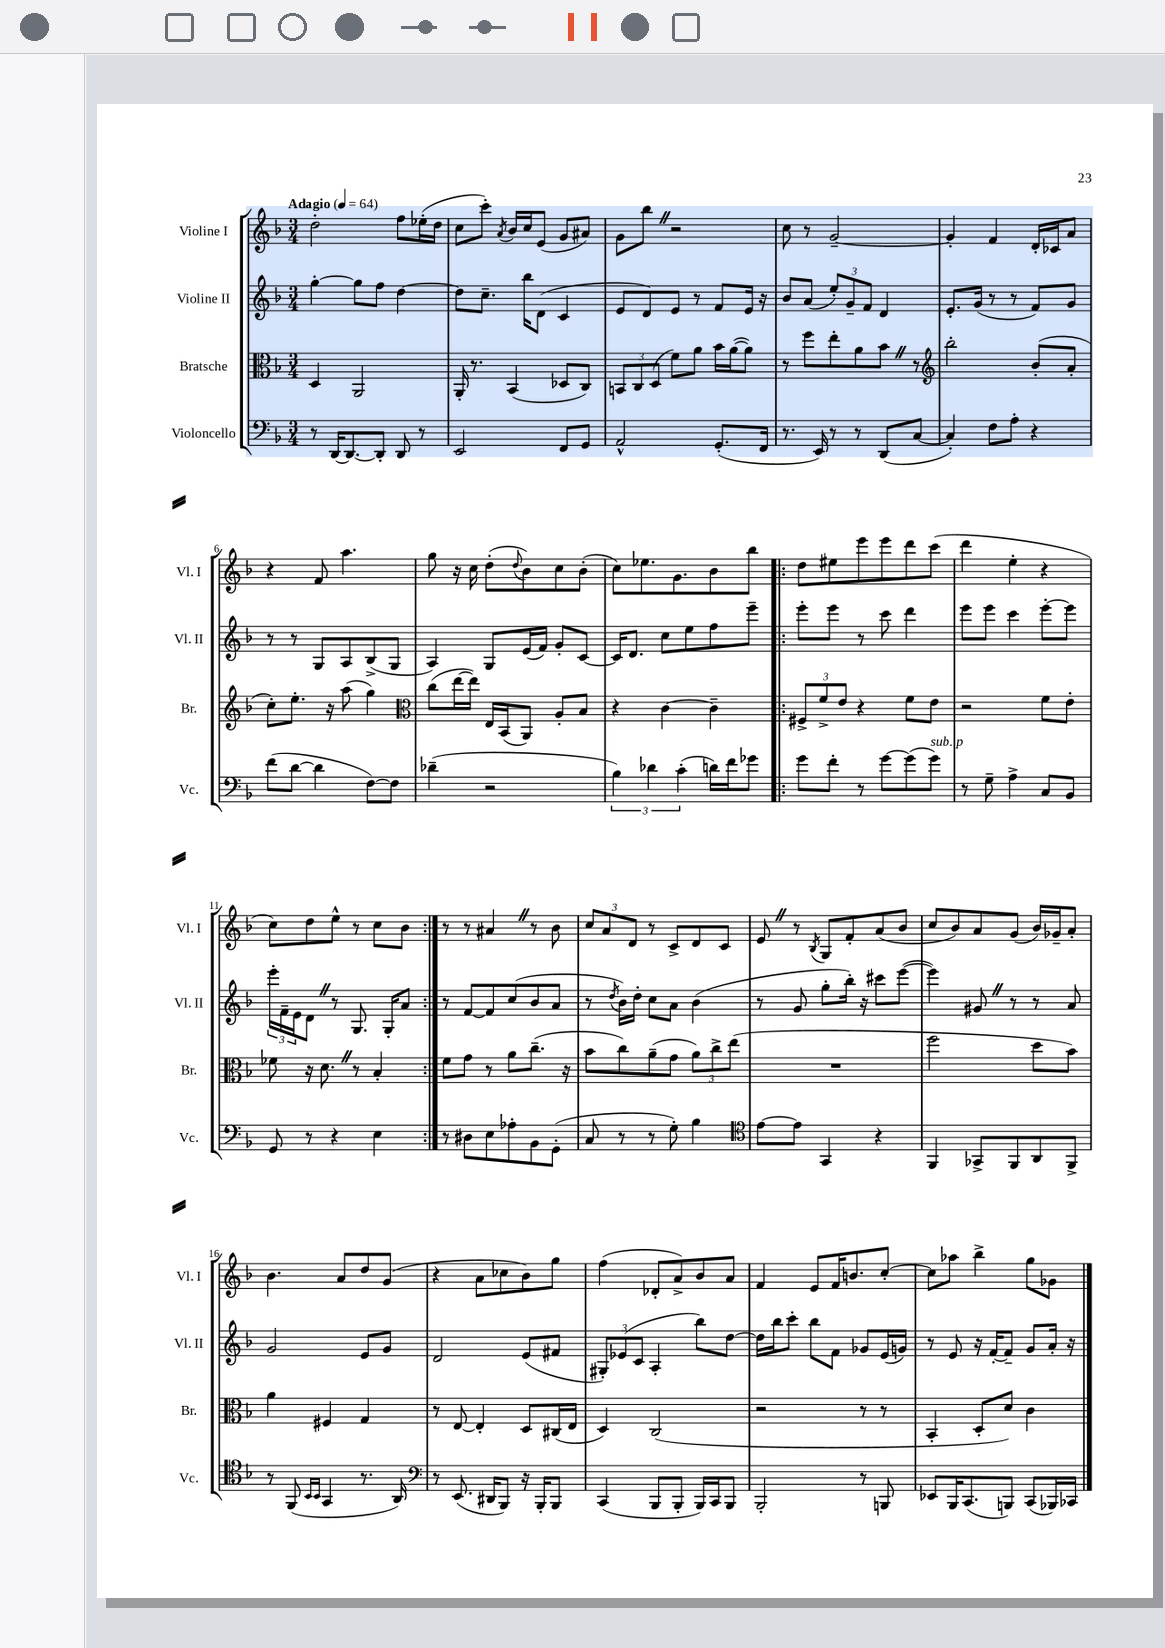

**kern	**kern	**kern	**kern
*staff4	*staff3	*staff2	*staff1
*clefF4	*clefC3	*clefG2	*clefG2
*k[b-]	*k[b-]	*k[b-]	*k[b-]
*M3/4	*M3/4	*M3/4	*M3/4
*MM64	*MM64	*MM64	*MM64
8r	4D/	[4gg'\	2dd'\
[16DD/LK	.	.	.
8.DD/_	.	.	.
.	2AA/	8gg\]L	.
8DD'/]J	.	8ff\J	.
8DD/	.	[4dd\	8ff\L
8r	.	.	(16ee-'\L
.	.	.	16dd\JJ
=	=	=	=
2EE/	16AA'/	8dd\]L	8cc\L
.	8.r	.	.
.	.	8.cc~\J	8ccc'\J)
.	.	.	8qa/
.	(4BB-/	.	16b-/LL
.	.	16bb-\LK	16cc/J
.	.	(8d\J	(8e/J
8FF/L	8D-/L	4c/	8g/L
8GG/J	8C/J)	.	8a#/J)
=	=	=	=
2AA^^/	12BB/L	8e/L	8g\L
.	12C/	.	.
.	.	8d/)	8bb-\J
.	(12D/J	.	.
.	8f\L)	8e/J	2r
.	8a\J	8r	.
(8.GG'/L	16b-\LL	8f/L	.
.	([16a\J	.	.
.	8a\]J)	16e/Jk	.
16FF/Jk	.	16r	.
=	=	=	=
8.r	8r	8b-/L	8cc\
.	8ff\L	(8a/J	8r
16EE/)	.	.	.
8r	8ee'\	12ee'/L)	[2g~/
.	.	12g~/	.
8r	8a\	.	.
.	.	12f/J	.
(8DD/L	8b-\J	4d/	.
[8C/J	8r	.	.
=	=	=	=
*	*clefG2	*	*
4C'/])	2bb-'\	8.e'/L	4g'/]
.	.	(16g/Jk	.
8F\L	.	8r	4f/
8A'\J	.	8r	.
4r	(8b-'/L	8f/L)	16d'/LL
.	.	.	16c-/J
.	8a'/J	8g/J	8a/J
=	=	=	=
(8f\L	8cc'\L)	8r	4r
[8d\J	8.ee'\J	8r	.
4d\]	.	8G/L	8f/
.	16r	.	.
.	(8aa\	8A/	4.aa\
[8F\L)	4gg\)	(8B-^/	.
8F\]J	.	8G/J	.
=	=	=	=
*	*clefC3	*	*
(4d-~\	(8cc\L	4A/)	8gg\
.	[16ee\L	.	16r
.	16ee\]JJ)	.	16cc\
2r	16E/LL	8G/L	(8dd'\L
.	(16BB-/J	.	.
.	.	.	8qqdd/
.	8AA/J)	(16e/L	8b-\)
.	.	16f/JJ)	.
.	8A'/L	8g'/L	8cc\
.	8B-/J	[8c/J	(8b-'\J
=	=	=	=
6B-\)	4r	16c/]LK	8cc\L)
.	.	8.d/J	.
.	.	.	8.ee-\
6d-\	.	.	.
.	[4c\	8cc\L	.
.	.	.	8.g\
(6c'\	.	.	.
.	.	8ee\	.
16d\LL)	4c~\]	8ff\	8b-\
16f\J	.	.	.
8g-\J	.	8eee~\J	8bb-\J
=!|:	=!|:	=!|:	=!|:
8g\L	12F#^/L	8eee'\L	8dd\L
.	12f^/	.	.
8f'\J	.	8eee\J	8ee#\
.	12e/J	.	.
8r	4r	8r	8eee\
[8g\L	.	8ccc\	8eee\
(8g\]	8f\L	4ddd\	8ddd\
8g\J)	8e\J	.	(8ccc\J
=	=	=	=
8r	2r	8eee\L	4ddd\
8G~\	.	8eee\J	.
4A^\	.	4ccc\	4ee'\
8C/L	8f\L	[8eee'\L	4r
8BB-/J	8e'\J	8eee\]J	.
=	=	=	=
8GG/	8f-\	24eee'\LL	8cc\L)
.	.	24f~\	.
.	.	24e\J	.
8r	16r	8d\J	8dd\
.	8.d\	.	.
4r	.	8r	8ee^^\J
.	8r	8.G/	8r
4E\	4B-'/	.	8cc\L
.	.	16G'/LK	.
.	.	8a/J	8b-\J
=:|!	=:|!	=:|!	=:|!
8r	8f\L	8r	8r
8D#\L	8g\J	[8f/L	8r
8E\	8r	8f/]	4a#/
8A-'\	8a\L	(8cc/	.
8BB-\	(8.cc~\J	8b-/	8r
(8GG'\J	.	8a/J	8b-\
.	16r	.	.
=	=	=	=
8C/	8b-\L	8r	12cc/L
.	.	.	12a/
.	.	8qdd/	.
8r	8cc\)	16b-\LL)	.
.	.	.	12d/J
.	.	16dd'\JJ	.
8r	(8a~\	8cc\L	8r
8G'\)	8g\J	8a\J	8c^/L
4B-\	12a\L)	(4b-\	8d/
.	12cc^\	.	.
.	.	.	8c/J
.	(12ee\J	.	.
=	=	=	=
*clefC4	*	*	*
[8e\L	2.r	8r	8e/
8e\]J	.	8g/	8r
.	.	.	8qB-/
4GG/	.	8gg'\L	8G/L
.	.	16bb-'\Jk)	8f'/
.	.	16r	.
4r	.	8ccc#\L	(8a/
.	.	([8eee\J	8b-/J
=	=	=	=
4FF/	2ff\	4eee\])	8cc/L
.	.	.	8b-/)
8GG-^/L	.	8g#/	8a/
8FF/	.	8r	(8g/J
8AA/	8dd\L	8r	16b-/LL)
.	.	.	16g-~/J
8FF^/J	8b-\J)	8a/	8a'/J
=	=	=	=
8r	4a\	2g/	4.b-\
(8FF/	.	.	.
16qqBB-/LL	.	.	.
16qqBB-/JJ	.	.	.
4GG/	4F#/	.	.
.	.	.	8a/L
8.r	4G/	8e/L	8dd/
.	.	8g/J	(8g/J
16AA/)	.	.	.
=	=	=	=
*clefF4	*	*	*
8r	8r	2d/	4r
(8.EE/	[8E/	.	.
.	4E'/]	.	8a\L
16DD#/LK	.	.	.
8BBB-/J)	.	.	8cc-\
16r	8D/L	(8e/L	8b-\)
16BBB-'/LK	.	.	.
8BBB-/J	(16C#/L	8f#/J	8gg\J
.	16E/JJ	.	.
=	=	=	=
(4CC/	4D/)	12G#'/L)	(4ff\
.	.	(12e-/	.
.	.	12c/J	.
8BBB-/L	(2C/	4A'/	8d-'/L
8BBB-'/J	.	.	8a^/)
16BBB-/LL)	.	8bb-\L)	8b-/
16CC/J	.	.	.
8BBB-/J	.	[8dd\J	8a/J
=	=	=	=
2BBB-'/	2r	16dd\]LL	4f/
.	.	16bb-\J	.
.	.	8ccc'\J	.
.	.	8bb-\L	8e/L
.	.	8f\J	16f/K
.	.	.	8.b/
8r	8r	8g-/L	.
8BBB/	8r	(16e/L	[8cc'/J
.	.	16g/JJ)	.
=	=	=	=
8EE-/L	4BB-'/	8r	8cc\]L
16BBB-/K	.	8e/	8aa-\J
(8.CC/	.	.	.
.	8D'/L	16r	4bb-^\
.	.	[16f'/LK	.
8BBB/J)	8d/J)	8f~/]J	.
(8CC/L	4c\	8g/L	8gg\L
16BBB-/L)	.	16a'/Jk	8g-\J
16CC-/JJ	.	16r	.
==	==	==	==
*-	*-	*-	*-
